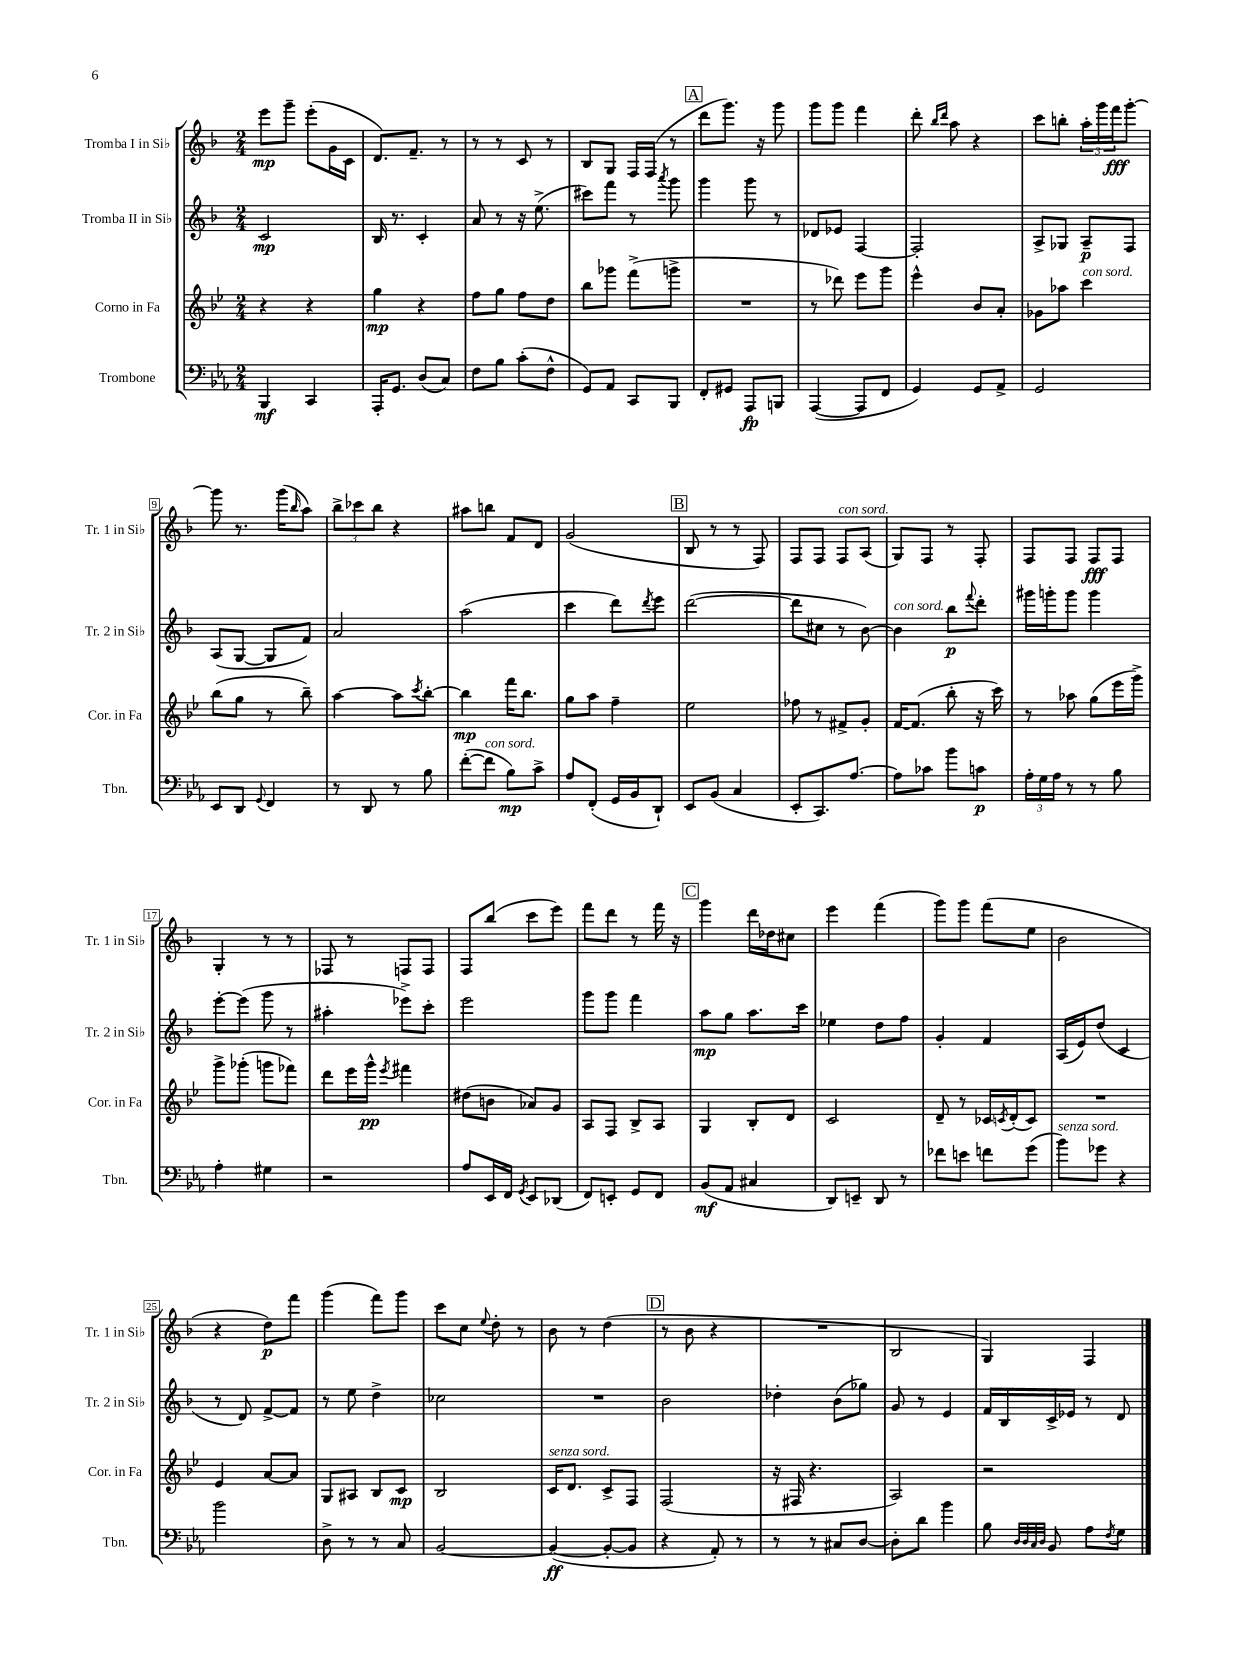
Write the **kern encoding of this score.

**kern	**kern	**kern	**kern
*staff4	*staff3	*staff2	*staff1
*clefF4	*clefG2	*clefG2	*clefG2
*k[b-e-a-]	*k[b-e-]	*k[b-]	*k[b-]
*M2/4	*M2/4	*M2/4	*M2/4
4BBB-/	4r	2c/	8eee\L
.	.	.	8ggg~\J
4CC/	4r	.	(8eee'\L
.	.	.	16g\L
.	.	.	16c\JJ
=	=	=	=
16AAA-'/LK	4gg\	16B-/	8.d/L)
8.GG/J	.	8.r	.
.	.	.	8.f~/J
(8D/L	4r	4c'/	.
8C/J)	.	.	8r
=	=	=	=
8F\L	8ff\L	8a/	8r
8B-\J	8gg\J	8r	8r
(8c'\L	8ff\L	16r	8c/
.	.	(8.ee^\	.
8F^^\J	8dd\J	.	8r
=	=	=	=
8GG/L)	8bb-\L	8ccc#\L)	8B-/L
8AA-/J	8ggg-\J	8fff\J	8G/J
8CC/L	(8fff^\L	8r	16F/LL
.	.	.	(16F/JJ
.	.	8qaaa/	.
8BBB-/J	8ggg^\J	8ggg\	8r
=	=	=	=
8FF'/L	2r	4ggg\	8ddd\L
8GG#/J	.	.	8.ggg\J)
8AAA-/L	.	8ggg\	.
.	.	.	16r
8BBB/J	.	8r	8ggg\
=	=	=	=
([4AAA-/	8r	8d-/L	8ggg\L
.	8ddd-\)	8e-/J	8ggg\J
8AAA-/]L	8eee-\L	[4F/	4fff\
8FF/J	8ggg\J	.	.
=	=	=	=
4GG/)	4eee-^^\	2F'/]	8ddd'\
.	.	.	16qqbb-/LL
.	.	.	16qqddd/JJ
.	.	.	8aa\
8GG/L	8b-/L	.	4r
8AA-^/J	8a'/J	.	.
=	=	=	=
2GG/	8g-\L	8A^/L	8ccc\L
.	8aa-\J	8G-/J	8bb'\J
.	4ccc\	8A~/L	24aa'\LL
.	.	.	24ggg\
.	.	.	24fff\J
.	.	8F/J	[8ggg'\J
=	=	=	=
8EE-/L	(8bb-\L	(8A/L	8ggg\]
8DD/J	8gg\J	[8G/J	8.r
8qqGG/	.	.	.
4FF/	8r	8G/]L	.
.	.	.	(16ggg\LK
.	.	.	16qqbb-/
.	8bb-~\)	8f/J)	8aa\J)
=	=	=	=
8r	[4aa\	2a/	12bb-^\L
.	.	.	12ccc-\
8DD/	.	.	.
.	.	.	12bb-\J
8r	8aa\]L	.	4r
.	8qccc/	.	.
8B-\	[8bb-'\J	.	.
=	=	=	=
([8f'\L	4bb-\]	(2aa\	8aa#\L
8f\]J	.	.	8bb\J
8B-\L)	16fff\LK	.	8f/L
.	8.bb-\J	.	.
8c^\J	.	.	8d/J
=	=	=	=
8A-/L	8gg\L	4ccc\	(2g/
(8FF'/J	8aa\J	.	.
16GG/LL	4ff~\	8ddd\L)	.
16BB-/J	.	.	.
.	.	8qddd/	.
8DD`/J)	.	8eee\J	.
=	=	=	=
8EE-/L	2ee-\	([2ddd\	8B-/
(8BB-/J	.	.	8r
4C/	.	.	8r
.	.	.	8F/)
=	=	=	=
8EE-'/L	8ff-\	8ddd\]L	8F/L
8.CC/)	8r	8cc#\J	8F/J
.	8f#^/L	8r	8F/L
[8.A-/J	.	.	.
.	8g'/J	[8b-\)	(8A/J
=	=	=	=
8A-\]L	[16f/LK	4b-\]	8G/L)
.	(8.f/]J	.	.
8c-\J	.	.	8F/J
8b-\L	8bb-'\	8bb-\L	8r
.	.	8qqfff/	.
8c\J	16r	8ddd'\J	8F'/
.	16ccc\)	.	.
=	=	=	=
24A-'\LL	8r	16ggg#\LL	8F/L
24G\	.	.	.
.	.	16ggg'\J	.
24A-\JJ	.	.	.
8r	8aa-\	8ggg\J	8F/J
8r	(8gg\L	4ggg\	8F/L
8B-\	16eee-\L	.	8F/J
.	16ggg^\JJ)	.	.
=	=	=	=
4A-'\	8ggg^\L	[8eee'\L	4G'/
.	(8ggg-'\J	(8eee\]J	.
4G#\	8ggg\L	8ggg\	8r
.	8fff-\J)	8r	8r
=	=	=	=
2r	8ddd\L	4aa#'\	8F-/
.	16eee-\L	.	8r
.	16ggg^^\JJ	.	.
.	8qeee-/	.	.
.	4fff#\	8eee-^\L)	8F/L
.	.	8ccc'\J	8F/J
=	=	=	=
8A-/L	(8dd#\L	2eee\	8F/L
16EE-/L	8b\J	.	(8bb-/J
16FF/JJ	.	.	.
8qGG/	.	.	.
8EE-/L	8a-/L)	.	8ccc\L
(8DD-/J	8g/J	.	8eee\J)
=	=	=	=
8FF/L)	8A/L	8ggg\L	8fff\L
8EE'/J	8F/J	8ggg\J	8ddd\J
8GG/L	8B-^/L	4fff\	8r
8FF/J	8A/J	.	16fff\
.	.	.	16r
=	=	=	=
(8BB-/L	4G/	8aa\L	4ggg\
8AA-/J	.	8gg\J	.
4C#/	8B-'/L	8.aa\L	16ddd\LL
.	.	.	16dd-\J
.	8d/J	.	8cc#\J
.	.	16ccc\Jk	.
=	=	=	=
8DD/L)	2c/	4ee-\	4eee\
8EE~/J	.	.	.
8DD/	.	8dd\L	(4fff\
8r	.	8ff\J	.
=	=	=	=
8f-\L	8d~/	4g'/	8ggg\L)
8e\J	8r	.	8ggg\J
8f\L	16c-/LL	4f/	(8fff\L
.	8qc/	.	.
.	(16d'/J	.	.
(8g\J	8c/J)	.	8ee\J
=	=	=	=
8b-\L)	2r	(16A/LL	2b-\
.	.	16e/J)	.
8g-\J	.	(8dd/J	.
4r	.	4c/	.
=	=	=	=
2b-\	4e-/	8r	4r
.	.	8d/)	.
.	[8a/L	[8f^/L	8dd\L)
.	8a/]J	8f/]J	8fff\J
=	=	=	=
8D^\	8G/L	8r	(4ggg\
8r	8A#/J	8ee\	.
8r	8B-/L	4dd^\	8fff\L)
8C/	8c/J	.	8ggg\J
=	=	=	=
[2BB-/	2B-/	2cc-\	8ccc\L
.	.	.	8cc\J
.	.	.	8qqee/
.	.	.	8dd'\
.	.	.	8r
=	=	=	=
(4BB-/_	16c/LK	2r	8b-\
.	8.d/J	.	.
.	.	.	8r
8BB-'/_L	8c^/L	.	(4dd\
8BB-/]J	8F/J	.	.
=	=	=	=
4r	(2F/	2b-\	8r
.	.	.	8b-\
8AA-'/)	.	.	4r
8r	.	.	.
=	=	=	=
8r	16r	4dd-'\	2r
.	16F#/	.	.
8r	4.r	.	.
8C#/L	.	(8b-\L	.
[8D/J	.	8gg-\J)	.
=	=	=	=
8D'\]L	2A/)	8g/	2B-/
8d\J	.	8r	.
4b-\	.	4e/	.
=	=	=	=
8B-\	2r	16f/LL	4G/)
.	.	16B-/	.
32qqD/LLL	.	.	.
32qqD/	.	.	.
32qqC/	.	.	.
32qqD/JJJ	.	.	.
8BB-/	.	16c^/	.
.	.	16e-/JJ	.
8A-\L	.	8r	4F/
8qF/	.	.	.
8G\J	.	8d/	.
==	==	==	==
*-	*-	*-	*-
